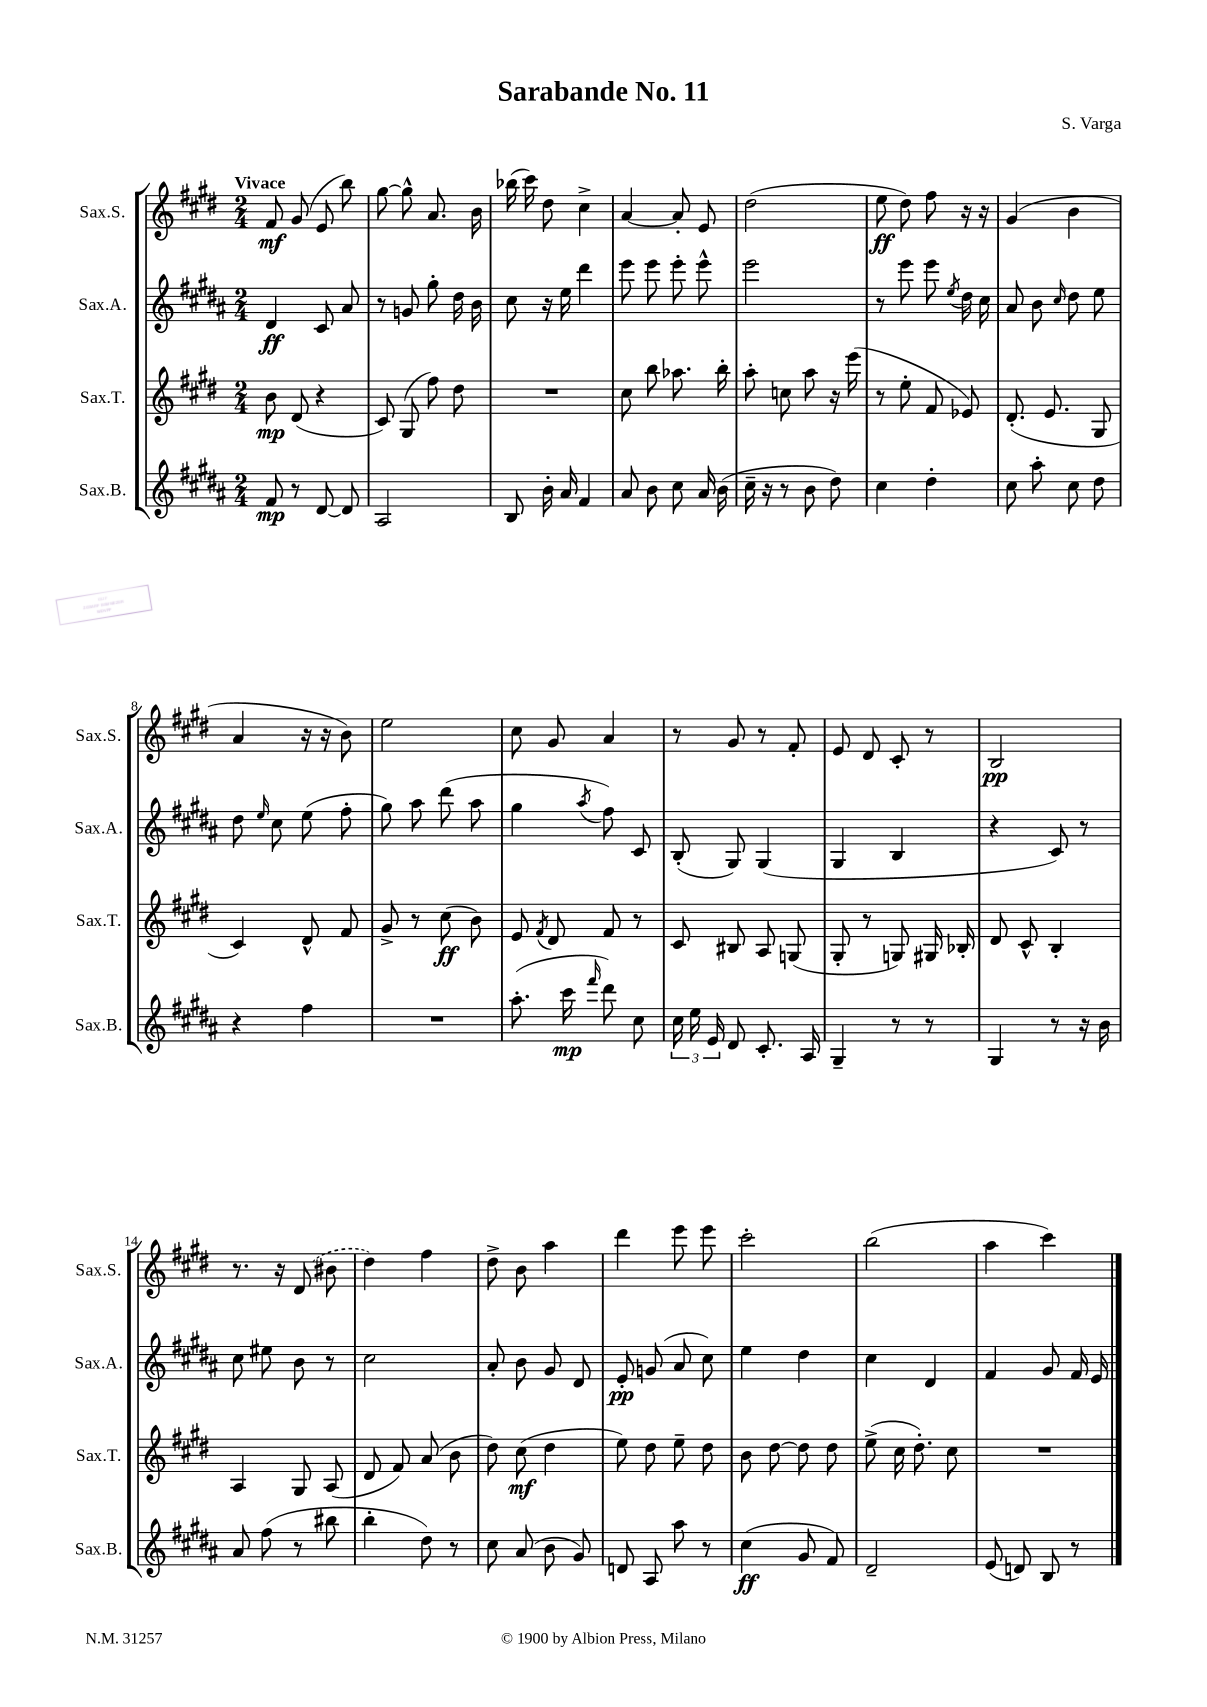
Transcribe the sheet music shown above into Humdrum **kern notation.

**kern	**dynam	**kern	**dynam	**kern	**dynam	**kern	**dynam
*part4	*part4	*part3	*part3	*part2	*part2	*part1	*part1
*staff4	*staff4	*staff3	*staff3	*staff2	*staff2	*staff1	*staff1
*I"Sax.B.	*	*I"Sax.T.	*	*I"Sax.A.	*	*I"Sax.S.	*
*I'Sax.B.	*	*I'Sax.T.	*	*I'Sax.A.	*	*I'Sax.S.	*
*clefG2	*	*clefG2	*	*clefG2	*	*clefG2	*
*k[f#c#g#d#a#]	*	*k[f#c#g#d#]	*	*k[f#c#g#d#a#]	*	*k[f#c#g#d#]	*
*M2/4	*	*M2/4	*	*M2/4	*	*M2/4	*
=1	=1	=1	=1	=1	=1	=1	=1
!	!	!	!	!	!	!LO:TX:a:B:t=Vivace	!
8f#/	mp	8b\	mp	4d#/	ff	8f#/	mf
8r	.	(8d#/	.	.	.	(8g#/	.
[8d#/	.	4r	.	8c#/	.	8e/	.
8d#/]	.	.	.	8a#/	.	8bb\)	.
=2	=2	=2	=2	=2	=2	=2	=2
2A#/	.	8c#/)	.	8r	.	[8gg#\	.
.	.	(8G#/	.	8gn/	.	8gg#^^\]	.
.	.	8ff#\)	.	8gg#'\	.	8.a/	.
.	.	8dd#\	.	16dd#\	.	.	.
.	.	.	.	16b\	.	16b\	.
=3	=3	=3	=3	=3	=3	=3	=3
8B/	.	2r	.	8cc#\	.	(16bb-X\	.
.	.	.	.	.	.	16ccc#\)	.
16b'\	.	.	.	16r	.	8dd#\	.
16a#/	.	.	.	16ee\	.	.	.
4f#/	.	.	.	4ddd#\	.	4cc#^\	.
=4	=4	=4	=4	=4	=4	=4	=4
8a#/	.	8cc#\	.	8eee\	.	[4a/	.
8b\	.	8bb\	.	8eee\	.	.	.
8cc#\	.	8.aa-X\	.	8eee'\	.	8a'/]	.
16a#/	.	.	.	8eee^^\	.	8e/	.
(16b\	.	16bb'\	.	.	.	.	.
=5	=5	=5	=5	=5	=5	=5	=5
16cc#~\	.	8aa'\	.	2eee\	.	(2dd#\	.
16r	.	.	.	.	.	.	.
8r	.	8ccn\	.	.	.	.	.
8b\	.	8aa\	.	.	.	.	.
8dd#\)	.	16r	.	.	.	.	.
.	.	(16eee\	.	.	.	.	.
=6	=6	=6	=6	=6	=6	=6	=6
4cc#\	.	8r	.	8r	.	8ee\	ff
.	.	8ee'\	.	8eee\	.	8dd#\)	.
4dd#'\	.	8f#/	.	8eee\	.	8ff#\	.
.	.	.	.	8qee/	.	.	.
.	.	8e-X/)	.	16dd#\	.	16r	.
.	.	.	.	16cc#\	.	16r	.
=7	=7	=7	=7	=7	=7	=7	=7
8cc#\	.	(8.d#'/	.	8a#/	.	(4g#/	.
8aa#'\	.	.	.	8b\	.	.	.
.	.	8.e/	.	.	.	.	.
.	.	.	.	16qqcc#/	.	.	.
8cc#\	.	.	.	8dd#\	.	4b\	.
8dd#\	.	8G#/	.	8ee\	.	.	.
!!LO:LB:g=z
=8	=8	=8	=8	=8	=8	=8	=8
4r	.	4c#/)	.	8dd#\	.	4a/	.
.	.	.	.	16qqee/	.	.	.
.	.	.	.	8cc#\	.	.	.
4ff#\	.	8d#^^/	.	(8ee\	.	16r	.
.	.	.	.	.	.	16r	.
.	.	8f#/	.	8ff#'\	.	8b\)	.
=9	=9	=9	=9	=9	=9	=9	=9
2r	.	8g#^/	.	8gg#\)	.	2ee\	.
.	.	8r	.	8aa#\	.	.	.
.	.	(8cc#\	ff	(8ddd#\	.	.	.
.	.	8b\)	.	8aa#\	.	.	.
=10	=10	=10	=10	=10	=10	=10	=10
(8.aa#'\	.	8e/	.	4gg#\	.	8cc#\	.
.	.	8qf#/	.	.	.	.	.
.	.	8d#/	.	.	.	8g#/	.
16ccc#\	mp	.	.	.	.	.	.
16qqfff#/	.	.	.	8qaa#/	.	.	.
8ddd#\)	.	8f#/	.	8ff#\)	.	4a/	.
8cc#\	.	8r	.	8c#/	.	.	.
=11	=11	=11	=11	=11	=11	=11	=11
24cc#\	.	8c#/	.	(8B'/	.	8r	.
24ee\	.	.	.	.	.	.	.
24e/	.	.	.	.	.	.	.
8d#/	.	8B#X/	.	8G#/)	.	8g#/	.
8.c#'/	.	8A/	.	(4G#/	.	8r	.
.	.	(8Gn/	.	.	.	8f#'/	.
16A#/	.	.	.	.	.	.	.
=12	=12	=12	=12	=12	=12	=12	=12
4G#~/	.	8G#'/	.	4G#/	.	8e/	.
.	.	8r	.	.	.	8d#/	.
8r	.	8Gn/)	.	4B/	.	8c#'/	.
8r	.	16G#X/	.	.	.	8r	.
.	.	16B-X'/	.	.	.	.	.
=13	=13	=13	=13	=13	=13	=13	=13
4G#/	.	8d#/	.	4r	.	2B/	pp
.	.	8c#^^/	.	.	.	.	.
8r	.	4B'/	.	8c#/)	.	.	.
16r	.	.	.	8r	.	.	.
16b\	.	.	.	.	.	.	.
!!LO:LB:g=z
=14	=14	=14	=14	=14	=14	=14	=14
8a#/	.	4A/	.	8cc#\	.	8.r	.
(8ff#\	.	.	.	8ee#X\	.	.	.
.	.	.	.	.	.	16r	.
8r	.	8G#/	.	8b\	.	(8d#/	.
8bb#X\	.	(8A/	.	8r	.	8b#X\	.
=15	=15	=15	=15	=15	=15	=15	=15
4bb'\	.	8d#/	.	2cc#\	.	4dd#\)	.
.	.	8f#/)	.	.	.	.	.
8dd#\)	.	(8a/	.	.	.	4ff#\	.
8r	.	8b\	.	.	.	.	.
=16	=16	=16	=16	=16	=16	=16	=16
8cc#\	.	8dd#\)	.	8a#'/	.	8dd#^\	.
(8a#/	.	(8cc#\	mf	8b\	.	8b\	.
8b\	.	4dd#\	.	8g#/	.	4aa\	.
8g#/)	.	.	.	8d#/	.	.	.
=17	=17	=17	=17	=17	=17	=17	=17
8dn/	.	8ee\)	.	8e'/	pp	4ddd#\	.
8A#/	.	8dd#\	.	(8gn/	.	.	.
8aa#\	.	8ee~\	.	8a#/	.	8eee\	.
8r	.	8dd#\	.	8cc#\)	.	8eee\	.
=18	=18	=18	=18	=18	=18	=18	=18
(4cc#\	ff	8b\	.	4ee\	.	2ccc#'\	.
.	.	[8dd#\	.	.	.	.	.
8g#/	.	8dd#\]	.	4dd#\	.	.	.
8f#/)	.	8dd#\	.	.	.	.	.
=19	=19	=19	=19	=19	=19	=19	=19
2d#~/	.	(8ee^\	.	4cc#\	.	(2bb\	.
.	.	16cc#\	.	.	.	.	.
.	.	8.dd#'\)	.	.	.	.	.
.	.	.	.	4d#/	.	.	.
.	.	8cc#\	.	.	.	.	.
=20	=20	=20	=20	=20	=20	=20	=20
(8e/	.	2r	.	4f#/	.	4aa\	.
8dn/)	.	.	.	.	.	.	.
8B/	.	.	.	8g#/	.	4ccc#\)	.
8r	.	.	.	16f#/	.	.	.
.	.	.	.	16e/	.	.	.
==	==	==	==	==	==	==	==
*-	*-	*-	*-	*-	*-	*-	*-
